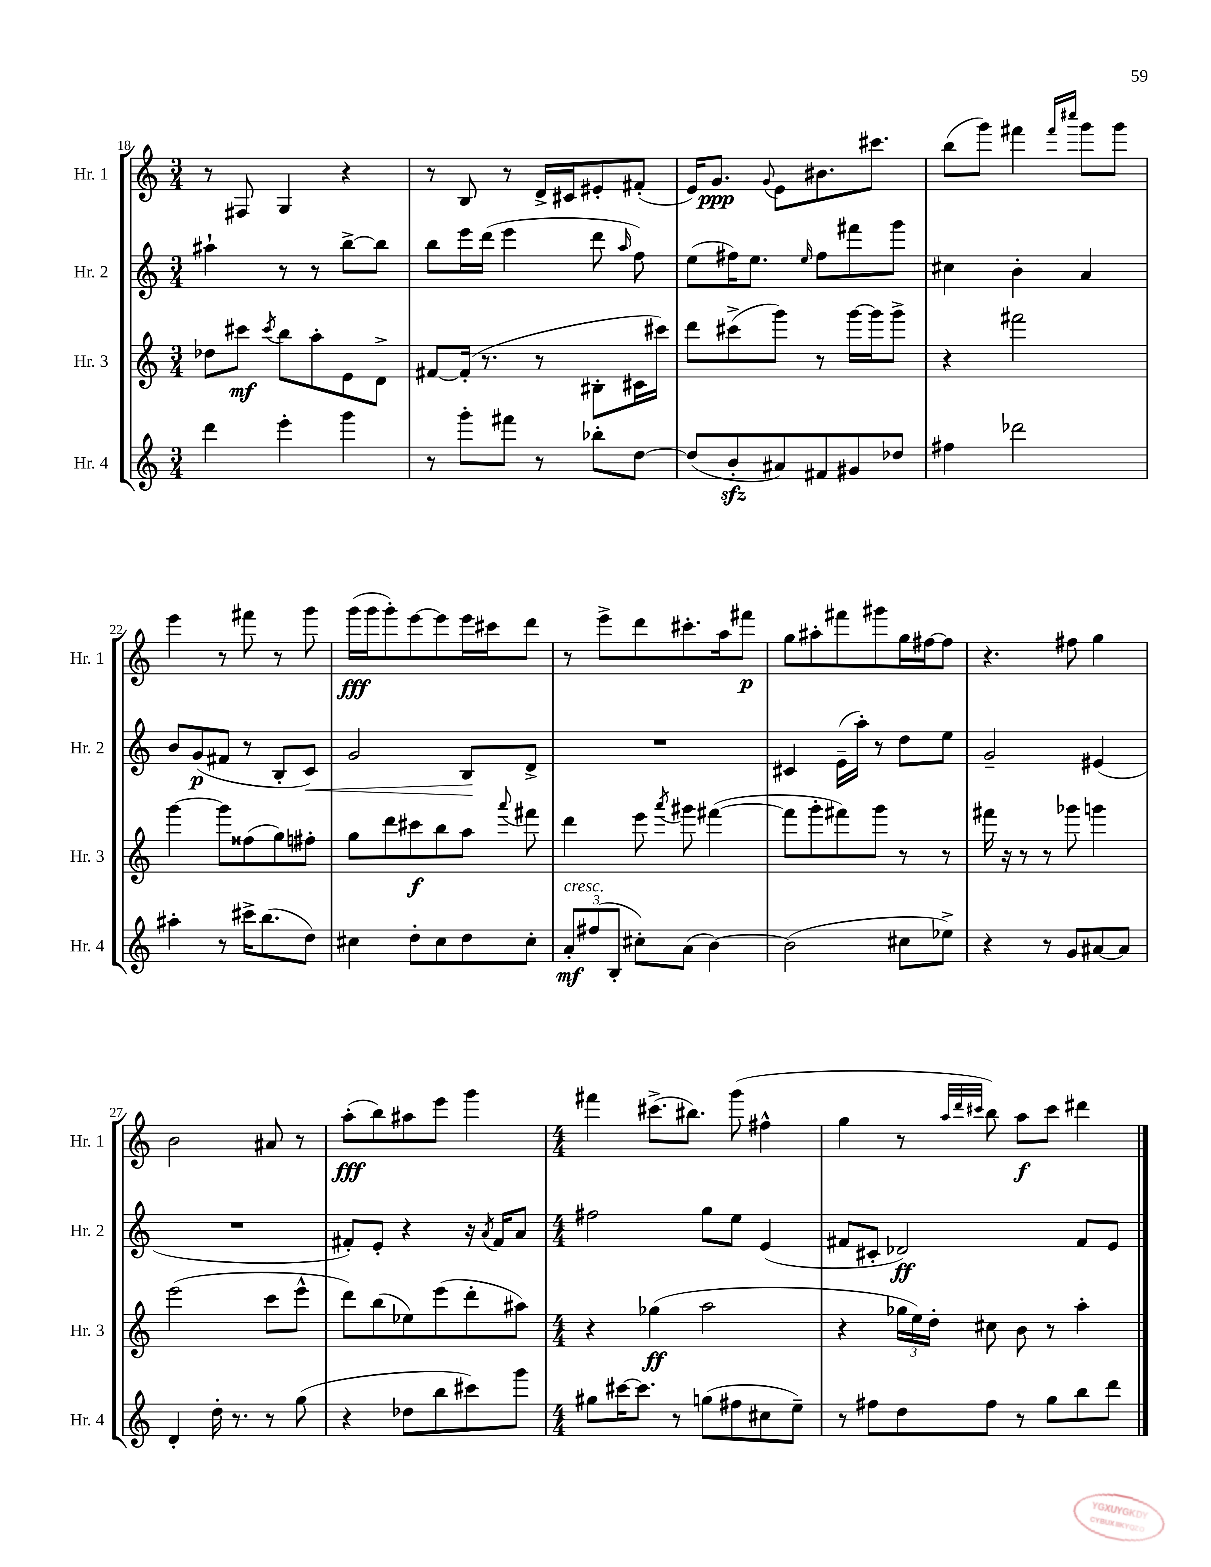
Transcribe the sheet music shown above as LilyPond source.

<<
\new StaffGroup <<
\new Staff = "s0" \with { instrumentName = "Hr. 1" shortInstrumentName = "Hr. 1" } {
    \clef treble \key c \major \numericTimeSignature \time 3/4
    \autoBeamOff r8 fis8 g4 r4 |
    r8 b8 r8 d'16[-> cis'16 eis'8-. fis'8]-.( |
    e'16[) g'8.]\ppp \appoggiatura { g'8 } e'8[ bis'8. cis'''8.] |
    b''8[( g'''8]) fis'''4 \grace { fis'''16[ cis''''16] } g'''8[ g'''8] |
    e'''4 r8 fis'''8 r8 g'''8 |
    g'''16[\fff( g'''16 g'''8-.) e'''8~ e'''8 e'''16 cis'''16 d'''8] |
    r8 e'''8[-> d'''8 cis'''8.-. a''16 fis'''8]\p |
    g''8[ ais''8-. fis'''8 gis'''8 g''16 fis''16~ fis''8] |
    r4. fis''8 g''4 |
    b'2 ais'8 r8 |
    a''8[-.\fff( b''8) ais''8 e'''8] g'''4 |
    \numericTimeSignature \time 4/4 fis'''4 cis'''8.[->( bis''8.]) g'''8( fis''4-^ |
    g''4 r8 \grace { a''32[ d'''32 cis'''32] } b''8) a''8[\f cis'''8] dis'''4 \bar "|." |
}
\new Staff = "s1" \with { instrumentName = "Hr. 2" shortInstrumentName = "Hr. 2" } {
    \clef treble \key c \major \numericTimeSignature \time 3/4
    \autoBeamOff ais''4-! r8 r8 b''8[~-> b''8] |
    b''8[ e'''16 d'''16]( e'''4 d'''8 \grace { a''16 } f''8) |
    e''8[( fis''16) e''8.] \grace { e''16 } fis''8[ fis'''8 g'''8] |
    cis''4 b'4-. a'4 |
    b'8[ g'8\p( fis'8] r8 b8[-. c'8]\<) |
    g'2 b8[\! d'8]-> |
    R2. |
    cis'4 e'16[--( a''16]-.) r8 d''8[ e''8] |
    g'2-- eis'4( |
    R2. |
    fis'8[-.) e'8]-. r4 r16 \acciaccatura { a'8 } fis'16[ a'8] |
    \numericTimeSignature \time 4/4 fis''2 g''8[ e''8] e'4( |
    fis'8[ cis'8]-. des'2\ff) fis'8[ e'8] \bar "|." |
}
\new Staff = "s2" \with { instrumentName = "Hr. 3" shortInstrumentName = "Hr. 3" } {
    \clef treble \key c \major \numericTimeSignature \time 3/4
    \autoBeamOff des''8[ cis'''8]\mf \acciaccatura { cis'''8 } b''8[ a''8-. e'8 d'8]-> |
    fis'8[~ fis'16]-.( r8. r8 bis8[-. cis'16 cis'''16]) |
    d'''8[ cis'''8->( g'''8]) r8 g'''16[~ g'''16 g'''8]-> |
    r4 fis'''2 |
    g'''4~ g'''8[ fisis''8( g''8) fis''8]-. |
    g''8[ d'''8 cis'''8\f b''8 a''8] \appoggiatura { a'''8 } fis'''8 |
    d'''4 e'''8 \acciaccatura { a'''8 } gis'''8 fis'''4~( |
    fis'''8[ g'''8-. fis'''8) g'''8] r8 r8 |
    fis'''16 r16 r8 r8 ges'''8 g'''4 |
    e'''2( c'''8[ e'''8]-^ |
    d'''8[) b''8( ees''8) e'''8( d'''8-. ais''8]) |
    \numericTimeSignature \time 4/4 r4 ges''4\ff( a''2 |
    r4 \tuplet 3/2 { ges''16[ e''16) d''16]-. } cis''8 b'8 r8 a''4-. \bar "|." |
}
\new Staff = "s3" \with { instrumentName = "Hr. 4" shortInstrumentName = "Hr. 4" } {
    \clef treble \key c \major \numericTimeSignature \time 3/4
    \autoBeamOff d'''4 e'''4-. g'''4 |
    r8 g'''8[-. fis'''8] r8 bes''8[-. d''8]~ |
    d''8[( b'8-.\sfz ais'8) fis'8 gis'8 des''8] |
    fis''4 des'''2 |
    ais''4-. r8 cis'''16[-> b''8.( d''8]) |
    cis''4 d''8[-. cis''8 d''8 cis''8]-. |
    \tuplet 3/2 { a'8[-.\mf^\markup { \italic "cresc." } fis''8( b8]-. } cis''8[-.) a'8]( b'4~) |
    b'2( cis''8[ ees''8]->) |
    r4 r8 g'8[ ais'8~ ais'8] |
    d'4-. d''16-. r8. r8 g''8( |
    r4 des''8[ b''8 cis'''8) g'''8] |
    \numericTimeSignature \time 4/4 gis''8[ cis'''16~ cis'''8.] r8 g''8[( fis''8 cis''8 e''8]--) |
    r8 fis''8[ d''8 fis''8] r8 g''8[ b''8 d'''8] \bar "|." |
}
>>
>>
\layout { \context { \Score currentBarNumber = #18 } }
